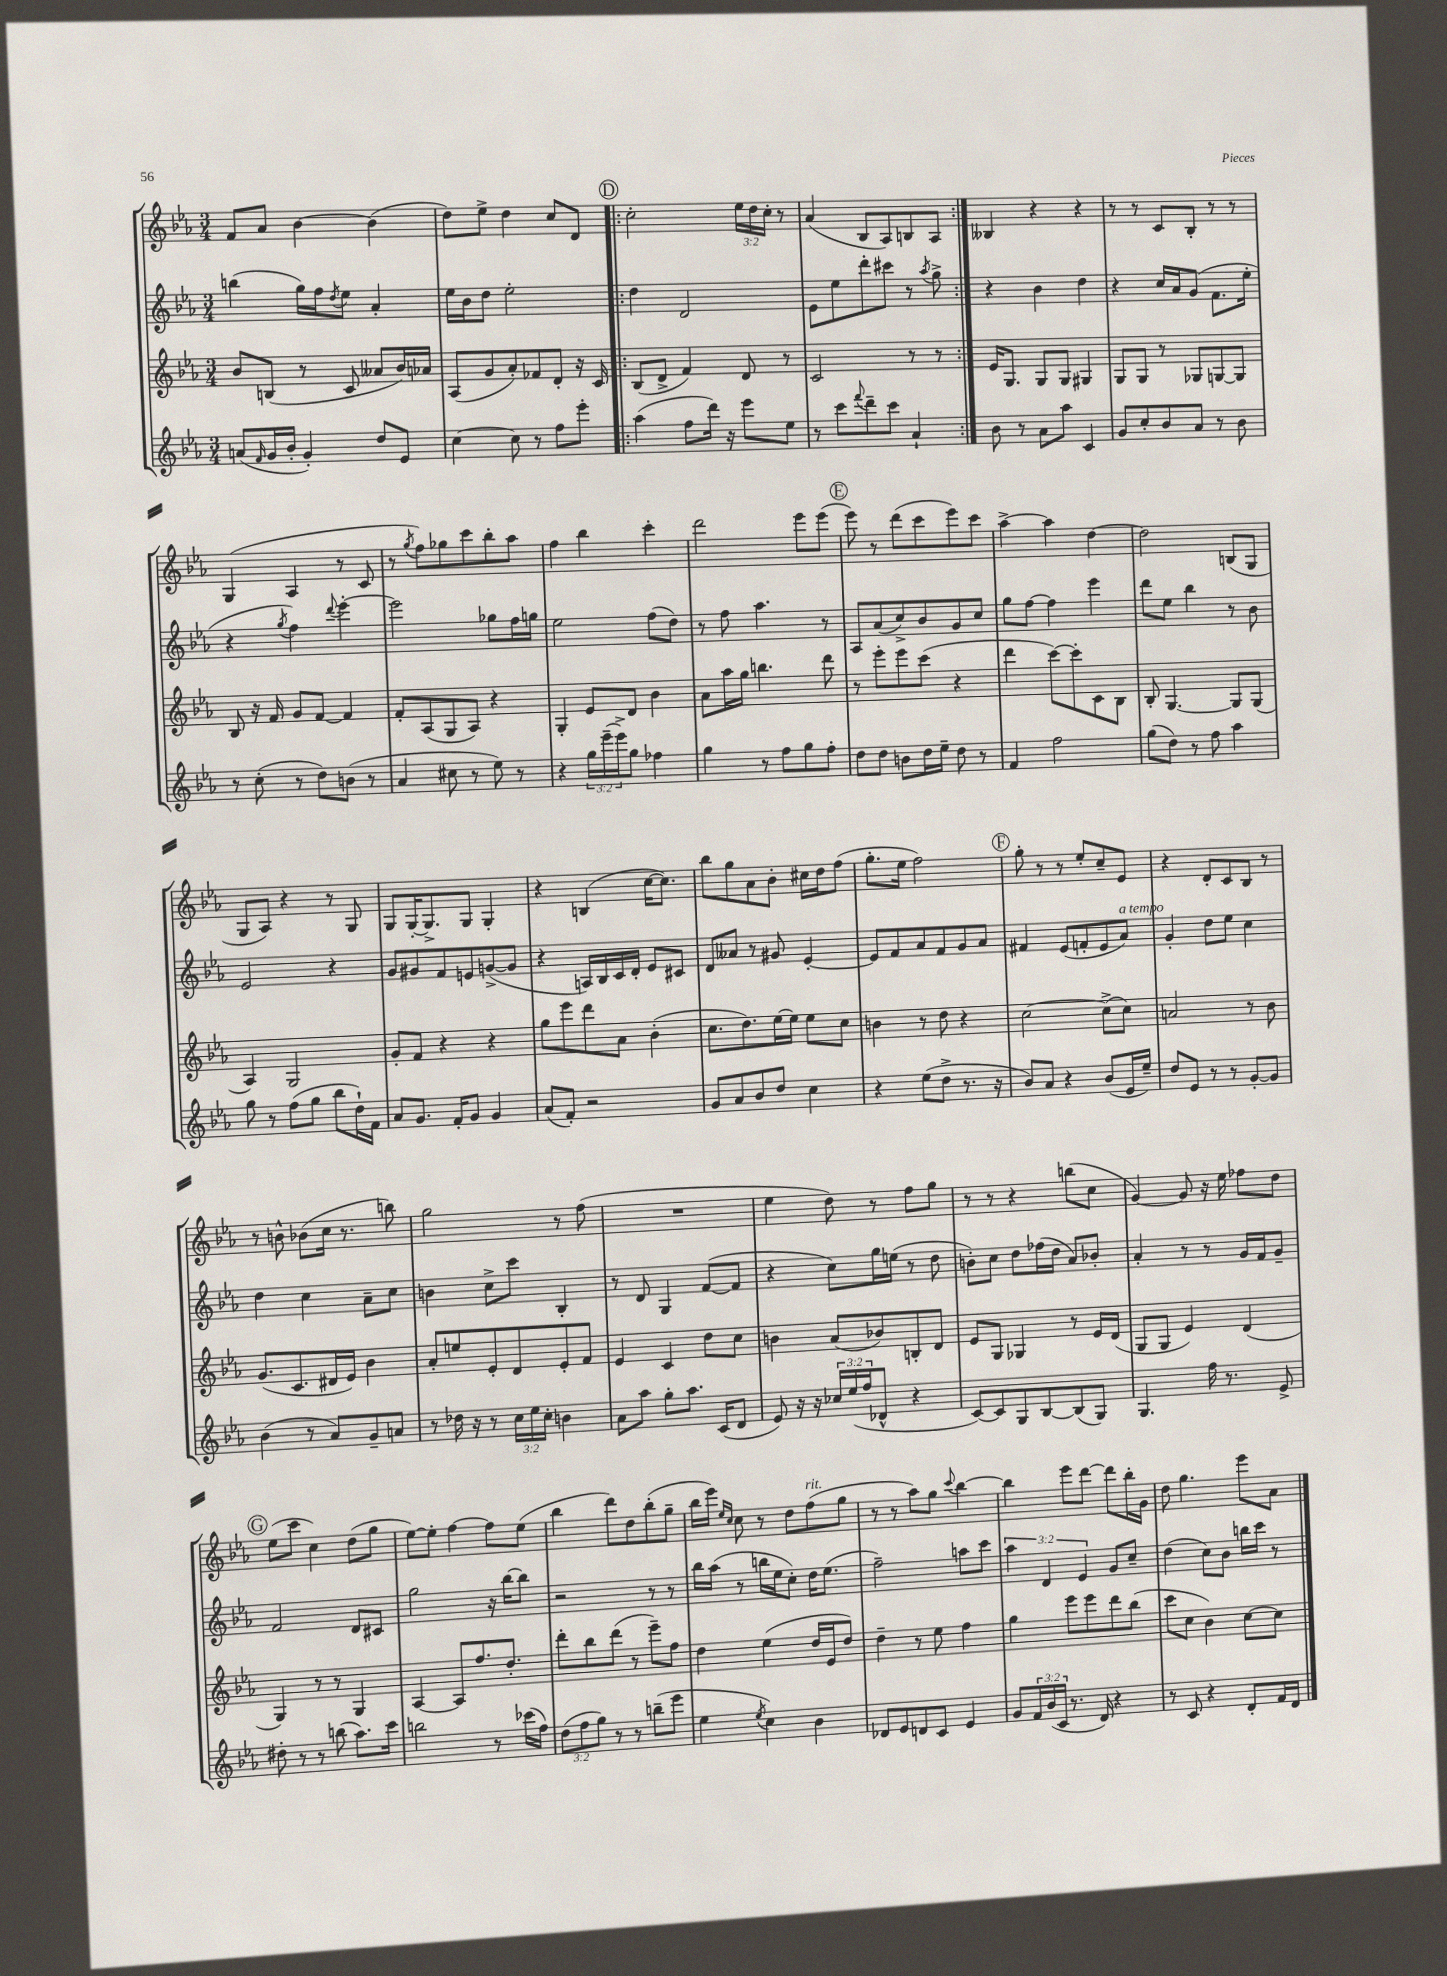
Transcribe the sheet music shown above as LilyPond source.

<<
\new StaffGroup <<
\new Staff = "s0" {
    \clef treble \key ees \major \numericTimeSignature \time 3/4 \override Staff.TupletNumber.text = #tuplet-number::calc-fraction-text
    f'8 aes'8 bes'4~ bes'4( |
    d''8) ees''8-> d''4 c''8 d'8 |
    \repeat volta 2 { \mark \markup { \circle "D" } c''2-. \tuplet 3/2 { ees''16 d''16 c''16-. } r8 |
    aes'4( bes8 aes8) b8 aes8 | }
    beses4 r4 r4 |
    r8 r8 c'8 bes8-. r8 r8 |
    g4( aes4 r8 c'8 |
    r8 \acciaccatura { g''8 } f''8) ges''8 c'''8 bes''8-. aes''8 |
    f''4 bes''4 c'''4-. |
    d'''2 ees'''8 ees'''8( |
    \mark \markup { \circle "E" } ees'''8) r8 d'''8( c'''8 ees'''8) c'''8 |
    aes''4~-> aes''4 d''4~ |
    d''2 b8( g8 |
    g8 aes8) r4 r8 g8 |
    g8 g16~-. g8.-> g8 g4-. |
    r4 b4( c''16~ c''8.) |
    bes''8 g''8 aes'8 bes'8-. cis''16 d''16 f''8( |
    g''8.-. ees''16 f''2) |
    \mark \markup { \circle "F" } g''8-. r8 r8 ees''8-. c''8-- ees'8 |
    r4 d'8-. c'8 bes8 r8 |
    r8 b'8-^ bes'8( c''16 r8. b''8) |
    g''2 r8 f''8( |
    R2. |
    ees''4 d''8) r8 f''8 g''8 |
    r8 r8 r4 b''8( c''8 |
    g'4~) g'8 r16 ees''16 fes''8 d''8 |
    \mark \markup { \circle "G" } ees''8( c'''8 c''4) d''8( g''8 |
    ees''8~) ees''8-. f''4~ f''8 ees''8( |
    bes''4 d'''8) d''8 bes''8-.( g''8-- |
    bes''16 ees'''16) \grace { ees''16 c''16 } c''8 r8 d''8 f''8^\markup { \italic "rit." }( g''8 |
    r8 r8 aes''8) g''8 \appoggiatura { c'''8 } bes''4~ |
    bes''4 ees'''8 d'''8~ d'''8 bes''16-. g'16 |
    d''8 g''4. ees'''8 aes'8 \bar "|." |
}
\new Staff = "s1" {
    \clef treble \key ees \major \numericTimeSignature \time 3/4 \override Staff.TupletNumber.text = #tuplet-number::calc-fraction-text
    b''4( g''16) f''16 \acciaccatura { d''8 } ees''8 aes'4-. |
    ees''16 bes'16 d''8 ees''2-. |
    \repeat volta 2 { \mark \markup { \circle "D" } d''4 d'2 |
    ees'8 ees''8 d'''8-. cis'''8 r8 \acciaccatura { aes''8 } g''8-> | }
    r4 bes'4 d''4 |
    r4 c''16 aes'16 g'8( f'8. ees''16-. |
    r4 \acciaccatura { g''8 } f''4) \appoggiatura { d'''8 } ees'''4~-. |
    ees'''2 ges''8 f''16 g''16 |
    ees''2 f''8( d''8) |
    r8 f''8 aes''4. r8 |
    \mark \markup { \circle "E" } aes8 aes'8( c''8->) bes'8 g'8 c''8 |
    g''8 f''8~ f''4 ees'''4 |
    d'''8 ees''8 bes''4 r8 bes'8 |
    ees'2 r4 |
    g'8 gis'8 f'8 e'8 g'8~->( g'8 |
    r4 a16) bes16 c'16 d'16-. ees'8 cis'8 |
    d'8 aeses'8 r8 gis'8 ees'4~-. |
    ees'8 f'8 aes'8 f'8 g'8 aes'8 |
    \mark \markup { \circle "F" } fis'4 ees'8( f'8-. ees'8 aes'8^\markup { \italic "a tempo" }) |
    g'4-. d''8 ees''8 c''4 |
    d''4 c''4 aes'8-- c''8 |
    b'4 c''8-> c'''8 bes4-. |
    r8 d'8 g4 f'8~( f'8 |
    r4 c''8) g''16 e''16( r8 d''8 |
    b'8-.) c''8 d''8 fes''16( d''16 aes'8) bes'8-. |
    aes'4-. r8 r8 g'16 f'16 g'8-- |
    \mark \markup { \circle "G" } f'2 d'8 cis'8 |
    g''2 r16 bes''16~ bes''8 |
    r2 r8 r8 |
    bes''16 aes''16( r8 b''16 ees''16 c''8-.) d''16 ees''8.( |
    f''2--) a''8 c'''8 |
    \tuplet 3/2 { aes''4 d'4 ees'4 } g'8 c''8-- |
    d''4( c''8) bes'8 b''16 c'''16 r8 \bar "|." |
}
\new Staff = "s2" {
    \clef treble \key ees \major \numericTimeSignature \time 3/4
    bes'8 b8( r8 c'8 aeses'8 bes'16) aes'16 |
    aes8( g'8 aes'8-.) fes'8 d'8-. r16 c'16 |
    \repeat volta 2 { \mark \markup { \circle "D" } bes8( d'8-> f'4) d'8 r8 |
    c'2 r8 r8 | }
    ees'16 g8. g8 g8 gis4 |
    g8 g8 r8 ges8 g8~ g8 |
    bes8 r16 f'16 g'8 f'8~ f'4 |
    f'8-. aes8( g8 aes8) r4 |
    g4-. ees'8 d'8 bes'4 |
    aes'8 aes''16 g''16 b''4. d'''8 |
    \mark \markup { \circle "E" } r8 ees'''8-. ees'''8 c'''8( r4 |
    d'''4 c'''8~) c'''8-. c'8 bes8 |
    bes8-. g4.~ g8 g8( |
    aes4) g2 |
    g'8-. f'8 r4 r4 |
    g''8 ees'''8 d'''8 aes'8 bes'4-.( |
    c''8. d''8.) ees''16~ ees''16 ees''8 c''8 |
    b'4 r8 d''8 r4 |
    \mark \markup { \circle "F" } c''2~ c''8->( c''8) |
    a'2 r8 bes'8 |
    g'8.( c'8. dis'16 ees'16) bes'4 |
    aes'8-. e''8 ees'8-. d'8 ees'8-. f'8 |
    ees'4 c'4 d''8 c''8 |
    b'4 aes'8( bes'8) b8-. d'8 |
    ees'8 g8 ges4 r8 ees'16 d'16( |
    g8 g8 ees'4) d'4( |
    \mark \markup { \circle "G" } g4) r8 r8 g4 |
    aes4~ aes8 f''8. d''8.-. |
    d'''8-. bes''8 d'''8( r8 ees'''8--) f''8 |
    d''4 ees''4( d''16 ees'16 d''8) |
    d''4-- r8 ees''8 f''4 |
    g''4 ees'''8 ees'''8 d'''8 bes''8( |
    c'''8 c''8 bes'4) c''8~ c''8 \bar "|." |
}
\new Staff = "s3" {
    \clef treble \key ees \major \numericTimeSignature \time 3/4 \override Staff.TupletNumber.text = #tuplet-number::calc-fraction-text
    a'8( \grace { f'16 } g'16 bes'16-. g'4-.) d''8 ees'8 |
    c''4~ c''8 r8 f''8 ees'''8-. |
    \repeat volta 2 { \mark \markup { \circle "D" } aes''4( f''8 d'''16) r16 ees'''8 ees''8 |
    r8 c'''8 \appoggiatura { f'''8 } d'''8-- c'''8 aes'4-! | }
    bes'8 r8 aes'8 aes''8 c'4 |
    g'8 c''8-. bes'8 aes'8 r8 bes'8 |
    r8 c''8-.( r8 d''8) b'8( r8 |
    aes'4 cis''8 r8 ees''8) r8 |
    r4 \tuplet 3/2 { g''16 ees'''16--( ees'''16->) } g''8 fes''4 |
    g''4 r8 f''8 g''8 f''8-. |
    \mark \markup { \circle "E" } d''8 d''8 b'8 d''16 ees''16-- d''8 r8 |
    f'4 f''2 |
    g''8( d''8) r8 f''8 aes''4 |
    g''8 r8 f''8( g''8 bes''8 d''16-!) f'16 |
    aes'8 g'8. f'16-. g'8 g'4 |
    aes'8( f'8-.) r2 |
    g'8 aes'8 bes'8 d''8 c''4 |
    r4 ees''8( d''8-> r8. r16 |
    \mark \markup { \circle "F" } bes'8) aes'8 r4 bes'8( ees'16 ees''16--) |
    d''8 ees'8 r8 r8 g'8~-. g'8 |
    bes'4( r8 aes'8) g'8-- a'8 |
    r8 des''16 r16 r8 \tuplet 3/2 { c''16 ees''16 c''16-. } b'4 |
    aes'8 aes''8 g''8-. aes''8. c'16( d'8 |
    ees'8) r16 r16 \tuplet 3/2 { ces''16 ees''16( f''16 } des'8-^ r4 |
    c'8~) c'8 g8 bes8~ bes8( g8) |
    g4. f''16 r8. ees'8-> |
    \mark \markup { \circle "G" } dis''8-. r8 r8 b''8( aes''8.) c'''16 |
    b''2 r8 ces'''16( f''16) |
    \tuplet 3/2 { d''8( f''8 g''8) } r8 r8 b''8--( ees'''8 |
    ees''4 \acciaccatura { ees''8 } c''4) bes'4 |
    des'8 ees'8 d'8 c'8 ees'4 |
    g'8 \tuplet 3/2 { f'16 bes'16( c'16 } r8. d'16) r4 |
    r8 c'8 r4 d'8-. f'16 d'16 \bar "|." |
}
>>
>>
\layout { \context { \Score \remove "Bar_number_engraver" } }
